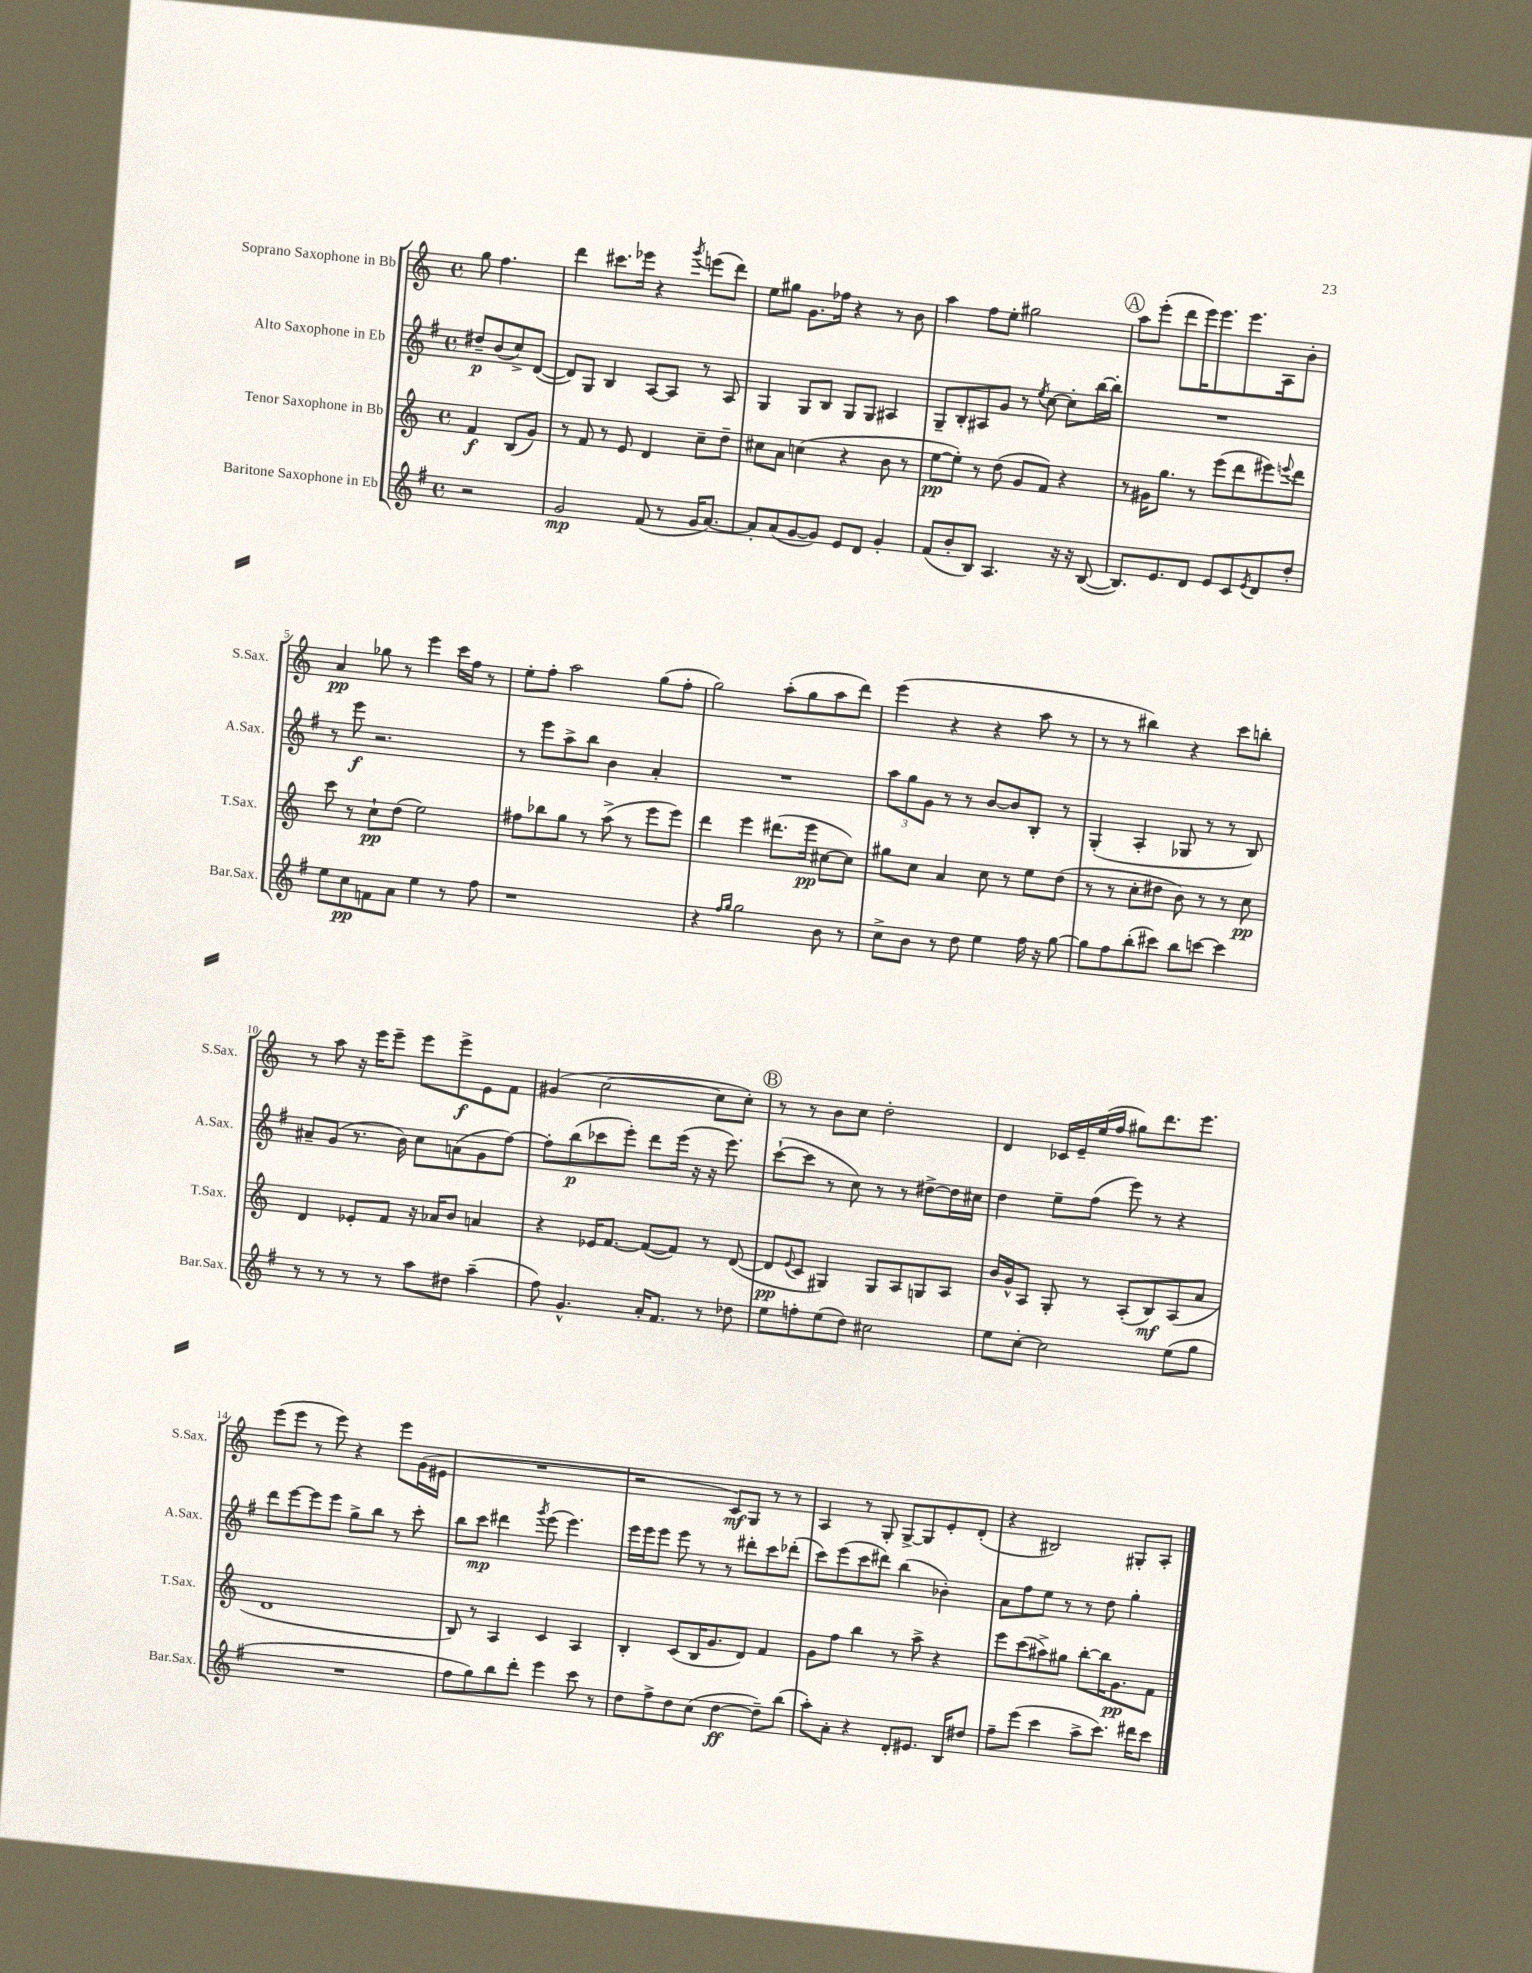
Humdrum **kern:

**kern	**dynam	**kern	**dynam	**kern	**dynam	**kern	**dynam
*part4	*part4	*part3	*part3	*part2	*part2	*part1	*part1
*staff4	*staff4	*staff3	*staff3	*staff2	*staff2	*staff1	*staff1
*I"Baritone Saxophone in Eb	*	*I"Tenor Saxophone in Bb	*	*I"Alto Saxophone in Eb	*	*I"Soprano Saxophone in Bb	*
*I'Bar.Sax.	*	*I'T.Sax.	*	*I'A.Sax.	*	*I'S.Sax.	*
*clefG2	*	*clefG2	*	*clefG2	*	*clefG2	*
*k[f#]	*	*k[]	*	*k[f#]	*	*k[]	*
*M4/4	*	*M4/4	*	*M4/4	*	*M4/4	*
*met(c)	*	*met(c)	*	*met(c)	*	*met(c)	*
=	=	=	=	=	=	=	=
2r	.	4f/	f	8dd#X~/L	p	8gg\	.
.	.	.	.	(8b/	.	4.ff\	.
.	.	(8B/L	.	8cc^/)	.	.	.
.	.	8g/J)	.	([8d/J	.	.	.
=1	=1	=1	=1	=1	=1	=1	=1
2g/	mp	8r	.	8d/L])	.	4ddd\	.
.	.	8f/	.	8G/J	.	.	.
.	.	8r	.	4B/	.	8.ccc#X\L	.
.	.	8e/	.	.	.	.	.
.	.	.	.	.	.	16eee-X\Jk	.
(8f#/	.	4d/	.	[8A/L	.	4r	.
8r	.	.	.	8A/J]	.	.	.
.	.	.	.	.	.	8qggg/	.
16g/KL	.	8cc~\L	.	8r	.	(8eeen\L	.
[8.a/J)	.	.	.	.	.	.	.
.	.	8dd~\J	.	8A/	.	8ddd\J)	.
=2	=2	=2	=2	=2	=2	=2	=2
8a'/L]	.	8cc#X\L	.	4G/	.	8ee\L	.
(8a/	.	8a\J	.	.	.	8gg#X\J	.
[8g/	.	(4ccn\	.	8G/L	.	8.g\L	.
8g/J])	.	.	.	8B/J	.	.	.
.	.	.	.	.	.	16ff-X\Jk	.
8e/L	.	4r	.	8G/L	.	4r	.
8d/J	.	.	.	8G/J	.	.	.
4g'/	.	8b\	.	4A#X/	.	8r	.
.	.	8r	.	.	.	8b\	.
=3	=3	=3	=3	=3	=3	=3	=3
(8f#/L	.	[8ee\L	pp	8G~/L	.	4aa\	.
8b'/	.	8ee'\J])	.	8B'/	.	.	.
8B/J)	.	8r	.	8A#X/	.	8ff\L	.
4.A/	.	(8dd\	.	8g/J	.	8ee'\J	.
.	.	8g/L	.	8r	.	2gg#X\	.
.	.	.	.	8qee/	.	.	.
.	.	8f/J)	.	[8cc\	.	.	.
16r	.	4r	.	8cc'\L]	.	.	.
16r	.	.	.	.	.	.	.
([8B/	.	.	.	[16bb\L	.	.	.
.	.	.	.	16bb'\JJ]	.	.	.
!!LO:REH:place=s1:t=A
=4	=4	=4	=4	=4	=4	=4	=4
8.B/L])	.	8r	.	1r	.	8aa\L	.
.	.	16g#X\KL	.	.	.	(8eee'\J	.
8.e/	.	8.gg\J	.	.	.	.	.
.	.	.	.	.	.	8ddd\L	.
8d/J	.	8r	.	.	.	16eee\K)	.
.	.	.	.	.	.	8.eee\	.
8e/L	.	(8eee\L	.	.	.	.	.
8c/	.	8ddd\	.	.	.	8.eee\	.
8qe/	.	.	.	.	.	.	.
8d/	.	8eee#X\)	.	.	.	.	.
.	.	.	.	.	.	16A\k	.
.	.	8qqeeen/	.	.	.	.	.
8dd'/J	.	8ddd\J	.	.	.	8b'\J	.
!!LO:LB:g=z
=5	=5	=5	=5	=5	=5	=5	=5
8ee\L	.	8ccc\	.	8r	.	4a/	pp
8cc\	pp	8r	.	8eee\	f	.	.
8fn\	.	8cc`\L	pp	2.r	.	8gg-X\	.
8a\J	.	(8dd\J	.	.	.	8r	.
4ee\	.	2ee\)	.	.	.	4eee\	.
8r	.	.	.	.	.	16ccc\LL	.
.	.	.	.	.	.	16ff\JJ	.
8ff#\	.	.	.	.	.	8r	.
=6	=6	=6	=6	=6	=6	=6	=6
1r	.	8ff#X\L	.	8r	.	8ee'\L	.
.	.	8bb-X\	.	8eee\L	.	8ff'\J	.
.	.	8gg\J	.	8aa^\	.	2aa\	.
.	.	8r	.	8bb\J	.	.	.
.	.	(8aa^\	.	4b\	.	.	.
.	.	8r	.	.	.	.	.
.	.	8eee\L	.	4a'/	.	(8gg\L	.
.	.	8eee\J)	.	.	.	8ff'\J	.
=7	=7	=7	=7	=7	=7	=7	=7
4r	.	4ddd\	.	1r	.	2gg\)	.
16qqff#/LL	.	.	.	.	.	.	.
16qqgg/JJ	.	.	.	.	.	.	.
2gg\	.	4eee\	.	.	.	.	.
.	.	(8.ddd#X\L	.	.	.	(8aa'\L	.
.	.	.	.	.	.	8gg\	.
.	.	16eee\Jk	pp	.	.	.	.
8b\	.	[8cc#X\L	.	.	.	8aa\	.
8r	.	8cc#\J])	.	.	.	8ddd\J)	.
=8	=8	=8	=8	=8	=8	=8	=8
8cc^\L	.	8gg#X\L	.	12aa\L	.	(4eee\	.
.	.	.	.	12gg\	.	.	.
8b\J	.	8cc\J	.	.	.	.	.
.	.	.	.	12g\J	.	.	.
8r	.	4a/	.	8r	.	4r	.
8dd\	.	.	.	8r	.	.	.
4ee\	.	8cc\	.	[8b/L	.	4r	.
.	.	8r	.	8b/]	.	.	.
16ff#\	.	8ee\L	.	8B'/J	.	8aa\	.
16r	.	.	.	.	.	.	.
[8gg\	.	(8dd\J	.	8r	.	8r	.
=9	=9	=9	=9	=9	=9	=9	=9
8gg\L]	.	8r	.	(4G'/	.	8r	.
8ff#\	.	8r	.	.	.	8r	.
(8bb'\	.	8cc'\L	.	4A'/	.	4bb#X\)	.
8ccc#X\J)	.	8dd#X\J	.	.	.	.	.
8bb\L	.	8b\)	.	8G-X/	.	4r	.
[8cccn\J	.	8r	.	8r	.	.	.
4ccc\]	.	8r	.	8r	.	8ccc\L	.
.	.	8cc\	pp	8B/)	.	8bbn'\J	.
!!LO:LB:g=z
=10	=10	=10	=10	=10	=10	=10	=10
8r	.	4d/	.	8a#X~/L	.	8r	.
8r	.	.	.	(8g/J	.	8aa\	.
8r	.	8e-X'/L	.	8.r	.	16r	.
.	.	.	.	.	.	16eee\KL	.
8r	.	8f/J	.	.	.	8eee~\J	.
.	.	.	.	16b\)	.	.	.
8aa\L	.	16r	.	8cc\L	.	8eee\L	.
.	.	16a-X/KL	.	.	.	.	.
8dd#X\J	.	8b/J	.	(8an\	.	8eee^\	f
(4aa~\	.	4an/	.	8g\	.	8e\	.
.	.	.	.	[8ff#\J)	.	8f\J	.
=11	=11	=11	=11	=11	=11	=11	=11
8ff#\)	.	4r	.	8ff#'\L]	.	(4g#X/	.
4.g^^/	.	.	.	(8bb\	p	.	.
.	.	16e-X/KL	.	8ccc-X\	.	[2cc\	.
.	.	[8.f/J	.	.	.	.	.
.	.	.	.	8eee'\J)	.	.	.
16a'/KL	.	(8f/L_	.	8ddd\L	.	.	.
8.f#/J	.	.	.	.	.	.	.
.	.	8f/J])	.	(16eee\Jk	.	.	.
.	.	.	.	16r	.	.	.
8r	.	8r	.	16r	.	8cc\L]	.
.	.	.	.	8.eee\)	.	.	.
8dd-X\	.	([8d/	.	.	.	8cc'\J)	.
!!LO:REH:place=s1:t=B
=12	=12	=12	=12	=12	=12	=12	=12
8ee\L	.	8d/L]	pp	([8ccc`\L	.	8r	.
.	.	8qqe/	.	.	.	.	.
8ffn'\	.	8c/J	.	8ccc\J]	.	8r	.
(8ee\	.	4G#X/)	.	8r	.	8b\L	.
8dd\J)	.	.	.	8cc\)	.	8cc\J	.
2cc#X\	.	8G#/L	.	8r	.	2dd'\	.
.	.	8A/	.	8r	.	.	.
.	.	8Gn/	.	[8dd#X^\L	.	.	.
.	.	8A/J	.	16dd#\L]	.	.	.
.	.	.	.	16cc#X\JJ	.	.	.
=13	=13	=13	=13	=13	=13	=13	=13
8ee\L	.	16b/LL	.	4dd\	.	4d/	.
.	.	16g^^/J	.	.	.	.	.
[8cc'\J	.	8A/J	.	.	.	.	.
2cc\]	.	8G'/	.	8ee~\L	.	16c-X/LL	.
.	.	.	.	.	.	16e~/	.
.	.	8r	.	(8ff#\J	.	(16ee/	.
.	.	.	.	.	.	16ff/JJ	.
.	.	(8A'/L	.	8eee\)	.	8gg#X\L)	.
.	.	8B/)	mf	8r	.	8.ddd\	.
(8ee\L	.	(8A/	.	4r	.	.	.
.	.	.	.	.	.	8.eee\J	.
8gg\J	.	8a/J	.	.	.	.	.
!!LO:LB:g=z
=14	=14	=14	=14	=14	=14	=14	=14
1r	.	1d	.	8ddd\L	.	(8eee\L	.
.	.	.	.	[8eee\	.	8eee\J	.
.	.	.	.	8eee\]	.	8r	.
.	.	.	.	8eee\J	.	8eee\)	.
.	.	.	.	8gg^\L	.	4r	.
.	.	.	.	8bb\J	.	.	.
.	.	.	.	8r	.	8eee\L	.
.	.	.	.	8ccc'\	.	(16g\L	.
.	.	.	.	.	.	16e#X\JJ	.
=15	=15	=15	=15	=15	=15	=15	=15
8ff#\L	.	8B/)	.	8bb\L	.	1r	.
8gg\)	.	8r	.	8ccc\J	mp	.	.
8bb\	.	4A/	.	4ddd#X\	.	.	.
8ddd'\J	.	.	.	.	.	.	.
.	.	.	.	8qggg/	.	.	.
4eee\	.	4c/	.	(8eee\	.	.	.
.	.	.	.	4.eee\)	.	.	.
8ccc\	.	4A/	.	.	.	.	.
8r	.	.	.	.	.	.	.
=16	=16	=16	=16	=16	=16	=16	=16
8dd\L	.	4B'/	.	16eee\LL	.	2r	.
.	.	.	.	16eee\J	.	.	.
8ff#^\	.	.	.	8eee\J	.	.	.
8dd\	.	(8c/L	.	8eee\	.	.	.
(8cc\J	.	16B/K	.	8r	.	.	.
.	.	8.g/	.	.	.	.	.
[4dd\	ff	.	.	8r	.	8c/L)	mf
.	.	8d/J)	.	8ddd#X'\L	.	8G/J	.
8dd~\L])	.	4f/	.	8ccc\	.	8r	.
(8bb\J	.	.	.	(8ddd-X'\J	.	8r	.
=17	=17	=17	=17	=17	=17	=17	=17
8aa'\L)	.	8g\L	.	8ccc\L)	.	4A/	.
8a'\J	.	8ff\J	.	(8eee\	.	.	.
4r	.	4bb\	.	8ccc\	.	8r	.
.	.	.	.	8ddd#X\J)	.	8G'/	.
8d'/L	.	8r	.	(4bb\	.	[8G^/L	.
8.e#X/J	.	8aa^\	.	.	.	8G/]	.
.	.	4r	.	4b-X'\)	.	8e'/	.
16B/KL	.	.	.	.	.	.	.
8dd#X/J	.	.	.	.	.	(8d'/J	.
=18	=18	=18	=18	=18	=18	=18	=18
8ff#~\L	.	8eee\L	.	8a\L	.	4r	.
(8eee\J	.	(8ccc\	.	8ff#\	.	.	.
4ccc\	.	8aa#X^\)	.	8ee\J	.	2B#X/)	.
.	.	8gg#X\J	.	8r	.	.	.
8aa^\L	.	[8bb'\L	.	8r	.	.	.
8.ccc\J)	.	16bb\K]	.	8dd\	.	.	.
.	.	8.g\	pp	.	.	.	.
.	.	.	.	4gg'\	.	8G#X'/L	.
16ddd#X\KL	.	.	.	.	.	.	.
8ccc\J	.	8f\J	.	.	.	8A'/J	.
==	==	==	==	==	==	==	==
*-	*-	*-	*-	*-	*-	*-	*-
